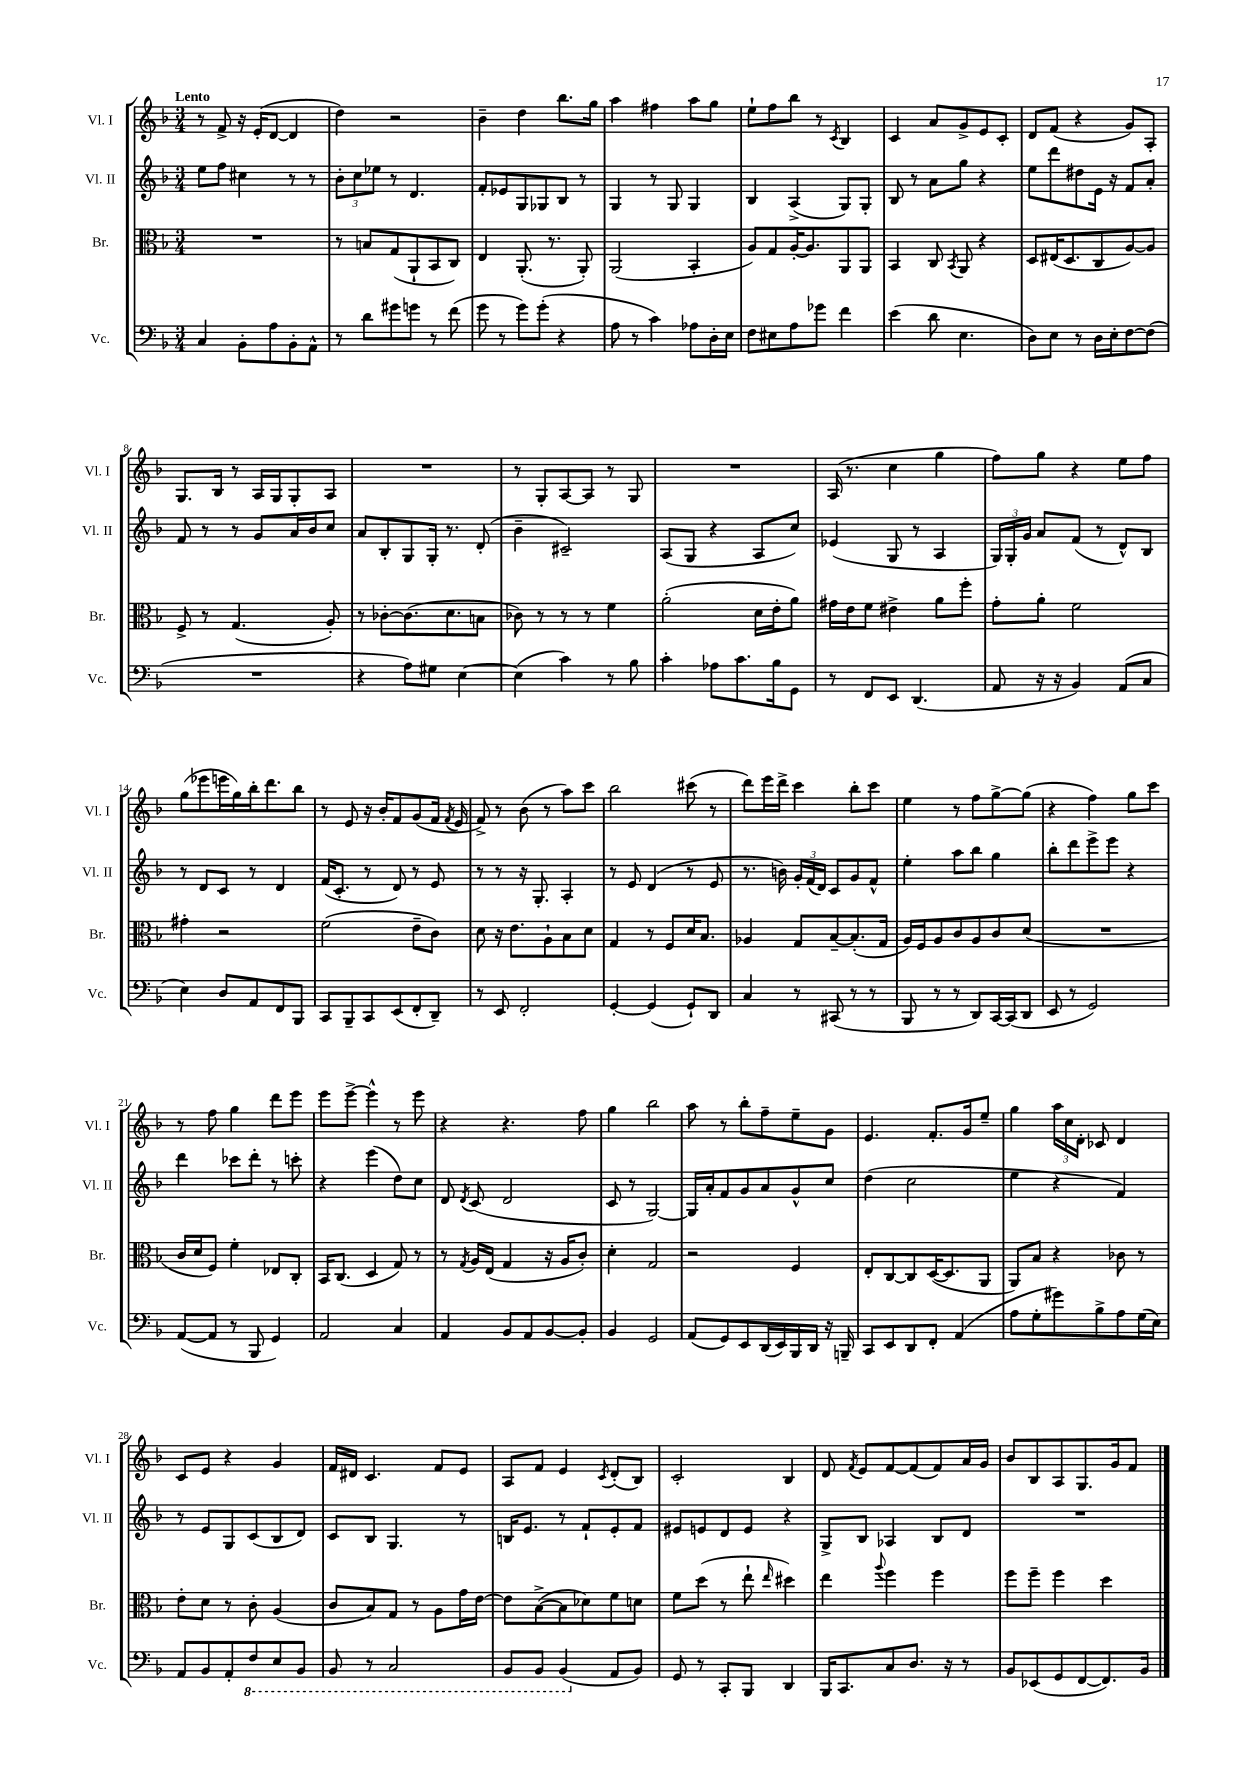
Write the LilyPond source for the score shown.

<<
\new StaffGroup <<
\new Staff = "s0" \with { instrumentName = "Vl. I" shortInstrumentName = "Vl. I" } {
    \clef treble \key f \major \numericTimeSignature \time 3/4 \tempo "Lento"
    \autoBeamOff r8 f'8-> r16 e'16[-.( d'8]~ d'4 |
    d''4) r2 |
    bes'4-- d''4 bes''8.[ g''16] |
    a''4 fis''4 a''8[ g''8] |
    e''8[-! f''8 bes''8] r8 \acciaccatura { c'8 } bes4 |
    c'4 a'8[ g'8-> e'8 c'8]-. |
    d'8[ f'8]( r4 g'8[) a8]-. |
    g8.[ bes16] r8 a16[ g16 g8-. a8] |
    R2. |
    r8 g8[-. a8~ a8] r8 g8 |
    R2. |
    a16( r8. c''4 g''4 |
    f''8[) g''8] r4 e''8[ f''8] |
    g''8[( ees'''8 e'''16 g''16) bes''16-. d'''8. bes''8] |
    r8 e'8 r16 bes'16[-. f'8 g'8( f'16] \acciaccatura { f'8 } e'16 |
    f'8->) r8 bes'8( r8 a''8[) c'''8] |
    bes''2 cis'''8( r8 |
    d'''8[) e'''16 d'''16]-> c'''4 bes''8[-. c'''8] |
    e''4 r8 f''8[ g''8~-> g''8]( |
    r4 f''4) g''8[ c'''8] |
    r8 f''8 g''4 d'''8[ e'''8] |
    e'''8[ e'''8]~-> e'''4-^ r8 e'''8 |
    r4 r4. f''8 |
    g''4 bes''2 |
    a''8 r8 bes''8[-. f''8-- e''8-- g'8] |
    e'4. f'8.[-. g'16 e''8]-- |
    g''4 \tuplet 3/2 { a''16[ c''16 d'16]-. } ces'8 d'4 |
    c'8[ e'8] r4 g'4 |
    f'16[ dis'16] c'4. f'8[ e'8] |
    a8[ f'8] e'4 \acciaccatura { c'8 } d'8[-.( bes8]) |
    c'2-. bes4 |
    d'8 \acciaccatura { f'8 } e'8[ f'8~ f'8( f'8) a'16 g'16] |
    bes'8[ bes8 a8 g8. g'16 f'8] \bar "|." |
}
\new Staff = "s1" \with { instrumentName = "Vl. II" shortInstrumentName = "Vl. II" } {
    \clef treble \key f \major \numericTimeSignature \time 3/4
    \autoBeamOff e''8[ f''8] cis''4 r8 r8 |
    \tuplet 3/2 { bes'8[-. c''8 ees''8] } r8 d'4. |
    f'8[-. ees'8 g8 ges8 bes8] r8 |
    g4 r8 g8 g4 |
    bes4 a4->( g8[) g8]-. |
    bes8 r8 a'8[ g''8] r4 |
    e''8[ d'''8 dis''8 e'16] r16 f'8[ a'8]-. |
    f'8 r8 r8 g'8[ a'16 bes'16 c''8] |
    a'8[ bes8-. g8 g16]-. r8. d'8-.( |
    bes'4-- cis'2--) |
    a8[( g8] r4 a8[ c''8]) |
    ees'4( g8 r8 a4 |
    \tuplet 3/2 { g16[) g16-. g'16] } a'8[ f'8]( r8 d'8[-^) bes8] |
    r8 d'8[ c'8] r8 d'4 |
    f'16[( c'8.]-. r8 d'8) r8 e'8 |
    r8 r8 r16 g8.-. a4-. |
    r8 e'8 d'4( r8 e'8 |
    r8. b'16) \tuplet 3/2 { g'16[-. f'16( d'16]) } c'8[ g'8 f'8]-^ |
    e''4-. a''8[ bes''8] g''4 |
    bes''8[-. d'''8 e'''8-> e'''8] r4 |
    d'''4 ces'''8[ d'''8]-. r8 c'''8-. |
    r4 e'''4( d''8[) c''8] |
    d'8 \acciaccatura { d'8 } c'8( d'2 |
    c'8 r8 g2~) |
    g16[ a'16-. f'8 g'8 a'8 g'8-^ c''8] |
    d''4( c''2 |
    e''4 r4 f'4) |
    r8 e'8[ g8 c'8( bes8 d'8]) |
    c'8[ bes8] g4. r8 |
    b16[ e'8.] r8 f'8[-! e'8-. f'8] |
    eis'8[ e'8 d'8 e'8] r4 |
    g8[-> bes8] aes4 bes8[ d'8] |
    R2. \bar "|." |
}
\new Staff = "s2" \with { instrumentName = "Br." shortInstrumentName = "Br." } {
    \clef alto \key f \major \numericTimeSignature \time 3/4
    \autoBeamOff R2. |
    r8 b8[ g8( a,8-! bes,8 c8]) |
    e4 a,8.-.( r8. a,8-.) |
    a,2( bes,4-. |
    a8[) g8 a16~-. a8. a,8 a,8] |
    bes,4 c8 \acciaccatura { bes,8 } a,8 r4 |
    d8[ eis16( d8. c8 a8~) a8] |
    f8-> r8 g4.( a8-.) |
    r8 ces'8[~-. ces'8.( d'8. b8] |
    ces'8) r8 r8 r8 f'4 |
    a'2-.( d'16[ e'16-. a'8]) |
    gis'16[ e'16 f'8] eis'4-> a'8[ f''8]-. |
    g'8[-. a'8]-. f'2 |
    gis'4-. r2 |
    f'2( e'8[-- c'8]) |
    d'8 r16 e'8.[ a8-! bes8 d'8] |
    g4 r8 f8[ d'16 bes8.] |
    aes4 g8[ bes8~-- bes8.-.( g16] |
    a16[) f16 a8 c'8 a8 c'8 d'8]( |
    R2. |
    c'16[ d'16 f8]) f'4-. ees8[ c8]-. |
    bes,16[ c8.]( d4 g8) r8 |
    r8 \acciaccatura { g8 } a16[ e16]( g4 r16 a16[ c'8]-.) |
    d'4-. g2 |
    r2 f4 |
    e8[-. c8~ c8 d16~( d8. a,8] |
    a,8[) bes8] r4 ces'8 r8 |
    e'8[-. d'8] r8 c'8-. a4( |
    c'8[ bes8) g8] r8 a8[ g'16 e'16]~ |
    e'8[ bes8~->( bes8 des'8) f'8 d'8] |
    f'8[ d''8]( r8 e''8-! \grace { e''16 } dis''4) |
    e''4 \appoggiatura { a''8 } f''4 f''4 |
    f''8[ f''8]-- f''4 d''4 \bar "|." |
}
\new Staff = "s3" \with { instrumentName = "Vc." shortInstrumentName = "Vc." } {
    \clef bass \key f \major \numericTimeSignature \time 3/4
    \autoBeamOff c4 bes,8[-. a8 bes,8-. a,8]-^ |
    r8 d'8[ gis'8 g'8] r8 f'8( |
    g'8 r8 g'8[) g'8]-.( r4 |
    a8 r8 c'4) aes8[ d16-. e16] |
    f8[ eis8 a8 ges'8] f'4 |
    e'4( d'8 e4. |
    d8[) e8] r8 d16[ e16-. f8~ f8]( |
    R2. |
    r4 a8[) gis8] e4~ |
    e4( c'4) r8 bes8 |
    c'4-. aes8[ c'8. bes16 g,8] |
    r8 f,8[ e,8] d,4.( |
    a,8 r16 r16 bes,4) a,8[( c8] |
    e4) d8[ a,8 f,8 bes,,8] |
    c,8[ bes,,8-- c,8 e,8( f,8-. d,8]--) |
    r8 e,8 f,2-. |
    g,4~-. g,4( g,8[-!) d,8] |
    c4 r8 cis,8( r8 r8 |
    bes,,8 r8 r8 d,8[) c,16~ c,16( d,8] |
    e,8 r8 g,2) |
    a,8[~( a,8] r8 bes,,8 g,4) |
    a,2 c4 |
    a,4 bes,8[ a,8 bes,8~ bes,8]-. |
    bes,4 g,2 |
    a,8[( g,8) e,8 d,16( e,16) bes,,16 d,16] r16 b,,16-- |
    c,8[ e,8 d,8 f,8]-. a,4( |
    a8[ g8-. gis'8) bes8-> a8 g16( e16]) |
    a,8[ bes,8 a,8-. \ottava #-1 f,8 e,8 bes,,8] |
    bes,,8 r8 c,2 |
    bes,,8[ bes,,8] bes,,4( \ottava #0 a,8[ bes,8]) |
    g,8 r8 c,8[-. bes,,8] d,4 |
    bes,,16[ c,8. c8 d8.] r16 r8 |
    bes,8[ ees,8( g,8 f,8~ f,8.) bes,16] \bar "|." |
}
>>
>>
